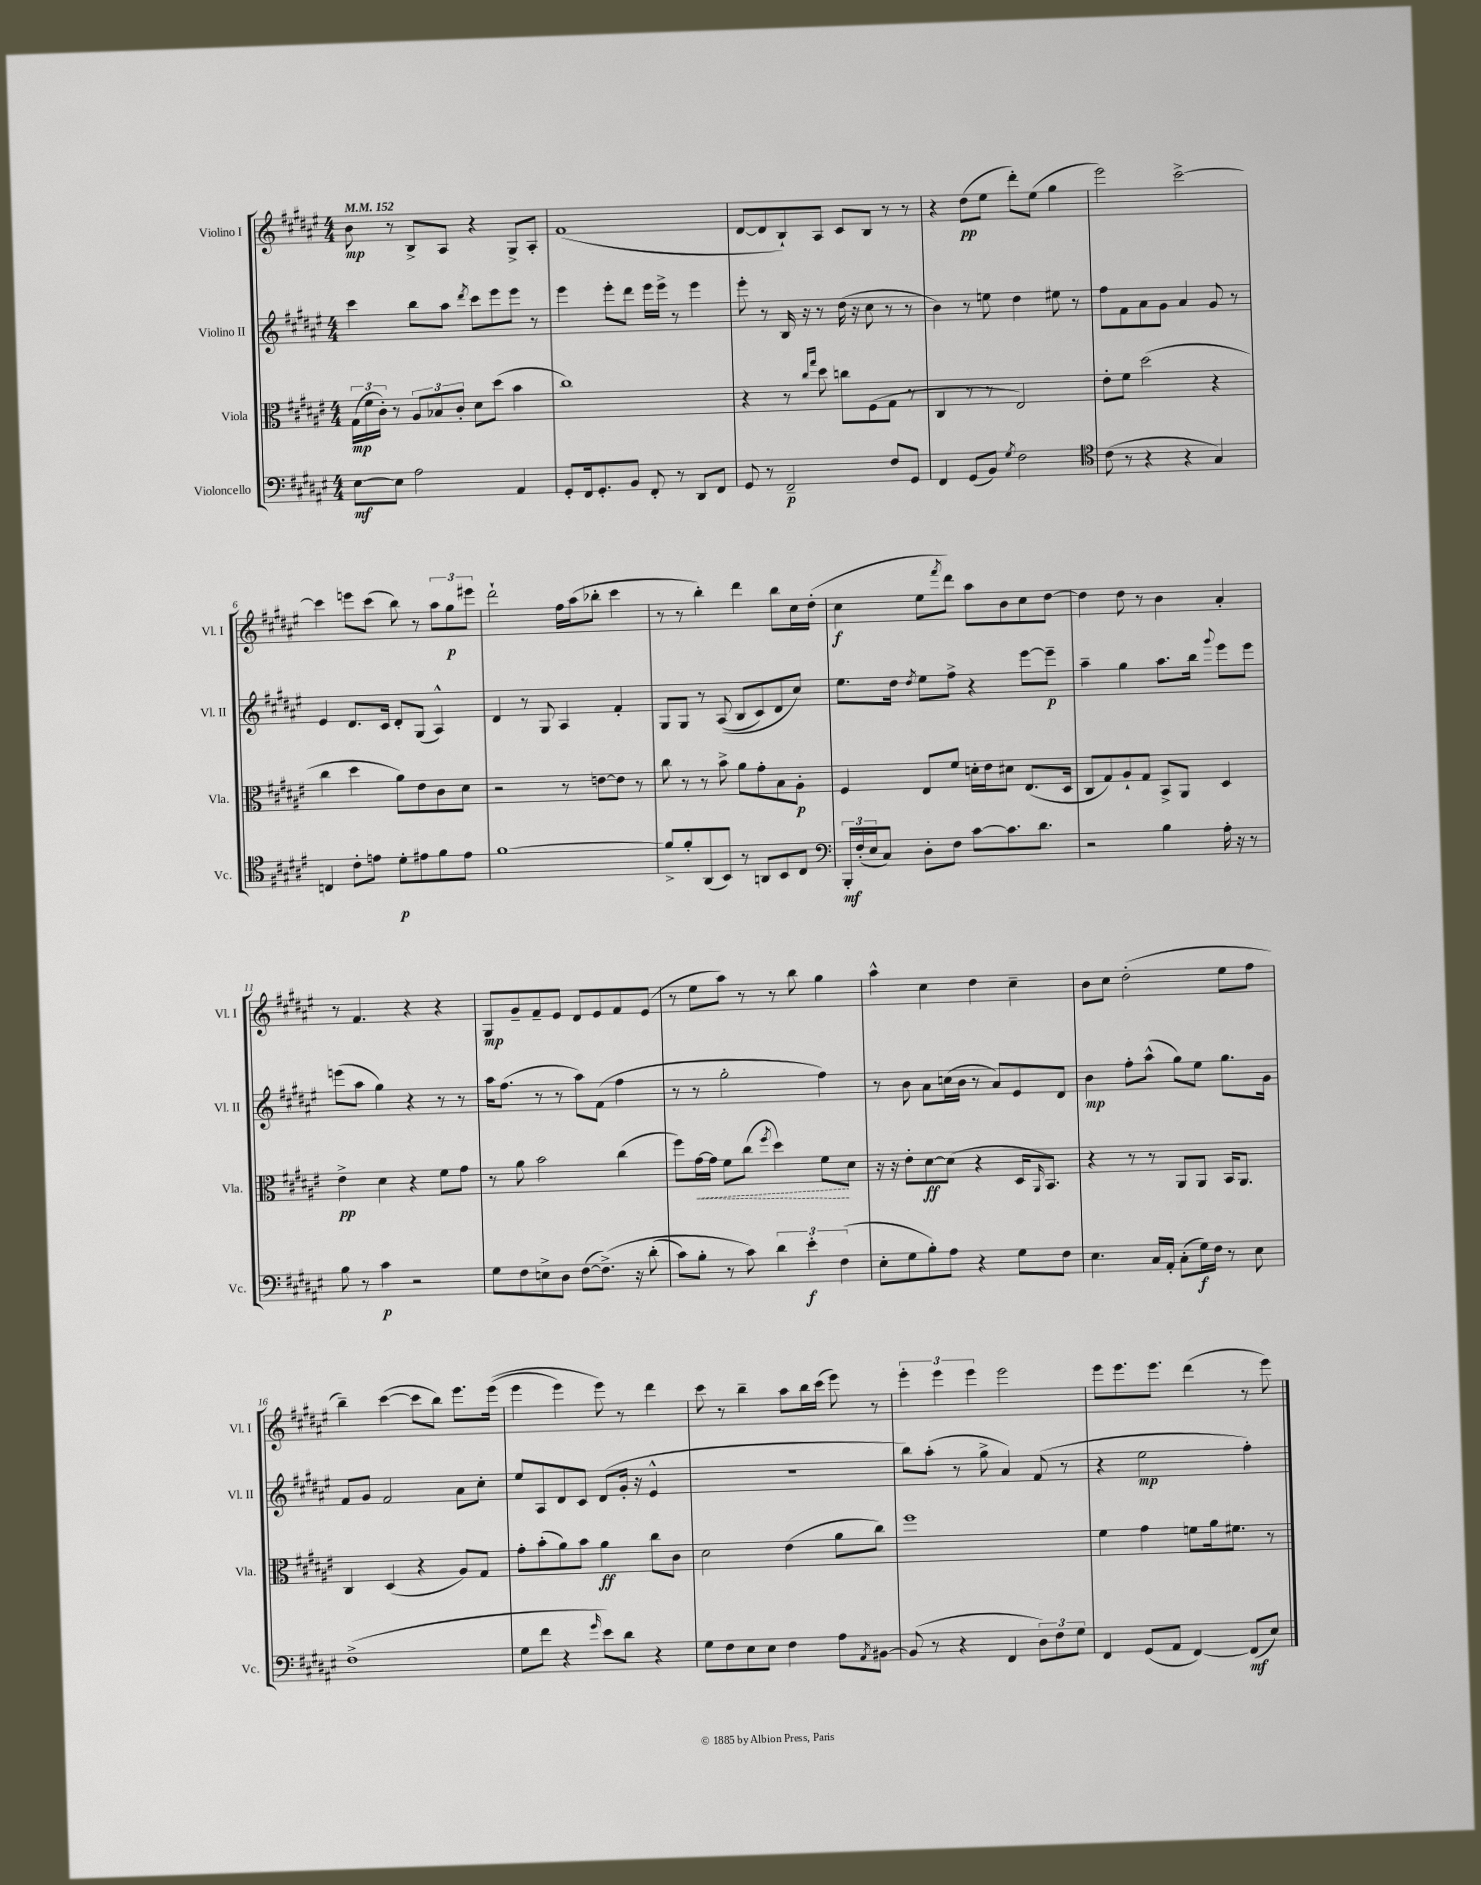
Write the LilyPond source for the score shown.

<<
\new StaffGroup <<
\new Staff = "s0" \with { instrumentName = "Violino I" shortInstrumentName = "Vl. I" } {
    \clef treble \key fis \major \numericTimeSignature \time 4/4 \tempo 4 = 152
    b'8\mp r8 b8-> ais8 r4 gis8-> ais8-. |
    fis'1( |
    dis'8~ dis'8 b8-!) ais8 cis'8 b8 r8 r8 |
    r4 dis''8\pp( eis''8 dis'''8-.) eis''8( gis''4 |
    eis'''2) cis'''2~-> |
    cis'''4 e'''8 cis'''8( b''8) r8 \tuplet 3/2 { ais''8 gis''8\p eis'''8 } |
    dis'''2-! fis''16 ais''16( bes''8-. cis'''4 |
    r8 r8 b''4-.) dis'''4 b''8 cis''16 dis''16-.( |
    cis''4\f eis''8 \acciaccatura { fis'''8 } dis'''8) ais''8 b'8 cis''8 dis''8~ |
    dis''4 dis''8 r8 b'4 ais'4-. |
    r8 fis'4. r4 r4 |
    gis8\mp gis'8-- fis'8-- eis'8 dis'8 eis'8 fis'8 eis'8( |
    r8 eis''8 ais''8) r8 r8 b''8 gis''4 |
    ais''4-^ cis''4 dis''4 cis''4-- |
    b'8 cis''8 dis''2-.( eis''8 fis''8 |
    b''4--) cis'''4~( cis'''8 b''8) eis'''8. eis'''16(\( |
    eis'''4 eis'''4) eis'''8\) r8 dis'''4 |
    cis'''8 r8 b''4-- ais''8 b''16 cis'''16( eis'''8) r8 |
    \tuplet 3/2 { eis'''4-. eis'''4 eis'''4 } eis'''2 |
    eis'''8 eis'''8. eis'''8. dis'''4( r8 eis'''8) \bar "|." |
}
\new Staff = "s1" \with { instrumentName = "Violino II" shortInstrumentName = "Vl. II" } {
    \clef treble \key fis \major \numericTimeSignature \time 4/4
    cis'''4 b''8 ais''8 \acciaccatura { dis'''8 } cis'''8 eis'''8 eis'''8 r8 |
    eis'''4 eis'''8-. dis'''8 eis'''16 eis'''16-> r8 eis'''4 |
    eis'''8-. r8 b16 r16 r8 dis''16( r16 cis''8 r8 r8 |
    b'4) r8 e''8 dis''4 eis''8 r8 |
    fis''8 fis'8 ais'8 gis'8 ais'4 gis'8 r8 |
    eis'4 dis'8. cis'16 dis'8-. gis8( ais4-^) |
    dis'4 r8 gis8 ais4 fis'4-. |
    gis8 gis8 r8 ais8(\( b8 cis'8) dis'8 cis''8\) |
    eis''8. dis''16 \acciaccatura { dis''8 } eis''8 fis''8-> r4 eis'''8~ eis'''8--\p |
    ais''4-- gis''4 ais''8. b''16 \appoggiatura { gis'''8 } eis'''8 eis'''8 |
    e'''8( ais''8 gis''4) r4 r8 r8 |
    ais''16 fis''8.( r8 r8 ais''8) fis'8( fis''4 |
    r8 r8 gis''2-. fis''4) |
    r8 b'8 ais'8 c''16( b'16 r8 ais'8) eis'8 dis'8 |
    b'4\mp fis''8-. ais''8-^( gis''8) eis''8 gis''8. gis'16 |
    fis'8 gis'8 fis'2 ais'8 cis''8-. |
    eis''8 ais8 dis'8 cis'8 dis'8( gis'16-. r16 eis'4-^ |
    R1 |
    b''8) ais''8-.( r8 gis''8-> ais'4) fis'8( r8 |
    r4 eis''2\mp fis''4-.) \bar "|." |
}
\new Staff = "s2" \with { instrumentName = "Viola" shortInstrumentName = "Vla." } {
    \clef alto \key fis \major \numericTimeSignature \time 4/4
    \tuplet 3/2 { gis16\mp( fis'16 cis'16-.) } r8 \tuplet 3/2 { ais8 bes8 cis'8-. } dis'8 dis''8( b'4 |
    cis''1) |
    r4 r8 \grace { cis''16 gis''16 } dis''8 c''8 fis8( gis8 r8 |
    cis4 r8 r8 eis2) |
    eis'8-. fis'8 dis''2( r4 |
    cis''4 dis''4 ais'8) eis'8 cis'8 dis'8 |
    r2 r8 e'8~ e'8 r8 |
    cis''8 r8 r8 b'8-> ais'8 gis'8-. b8 ais8-.\p |
    fis4 eis8 fis'8 d'16-. eis'16 dis'8 eis8.( dis16 |
    cis8 gis8) ais8-! gis8 b,8-> ais,8 dis4 |
    eis'4->\pp dis'4 r4 fis'8 gis'8 |
    r8 ais'8 b'2 cis''4( |
    fis''8) \once \override Hairpin.style = #'dashed-line gis'16~\< gis'16 fis'8 cis''8( \acciaccatura { fis''8 } dis''4) fis'8\! dis'8 |
    r16 r16 eis'8-. dis'8~\ff dis'8( r4 dis16 \grace { ais,16 } b,8.) |
    r4 r8 r8 ais,8 ais,8 b,16 ais,8. |
    cis4 dis4( r4 ais8) gis8 |
    gis'8-. b'8-.( ais'8) b'8 ais'4\ff cis''8 cis'8 |
    dis'2 eis'4( ais'8 cis''8) |
    fis''1 |
    fis'4 gis'4 f'8 ais'16 fis'8. r8 \bar "|." |
}
\new Staff = "s3" \with { instrumentName = "Violoncello" shortInstrumentName = "Vc." } {
    \clef bass \key fis \major \numericTimeSignature \time 4/4
    eis8~\mf eis8 ais2 ais,4 |
    gis,8-. fis,16 gis,8.-. b,8 fis,8-. r8 dis,8 fis,8 |
    gis,8 r8 fis,2--\p fis8 gis,8 |
    fis,4 gis,8( b,8) \acciaccatura { gis8 } fis2 |
    \clef tenor cis'8( r8 r4 r4 gis4) |
    c4 cis'8-. e'8 dis'8-.\p eis'8 fis'8 eis'8 |
    fis'1~ |
    fis'8-> fis'8-. ais,8( b,8) r8 a,8 b,8 cis8 |
    \clef bass \tuplet 3/2 { b,,16-.\mf fis16-.( eis16 } cis8) dis8-. fis8 cis'8~ cis'8. dis'8. |
    r2 b4 ais16-. r16 r8 |
    b8 r8 cis'4\p r2 |
    gis8 fis8 e8-> dis8 fis8~( fis8.->)\( r16 dis'8-.( |
    cis'8) b8-. r8 cis'8\) \tuplet 3/2 { dis'4 eis'4-.\f fis4( } |
    eis8-. gis8 b8-.) ais8 r4 gis8 fis8 |
    eis4. cis16 ais,16-. cis8-.( gis16\f) fis16 r8 eis8 |
    fis1->( |
    gis8 fis'8 r4 \grace { gis'16 } eis'8) dis'8 r4 |
    gis8 fis8 eis8 eis8 fis4 ais8 \acciaccatura { ais,8 } bis,8~ |
    bis,8( r8 r4 fis,4 \tuplet 3/2 { dis8) fis8 gis8 } |
    fis,4 gis,8( ais,8 fis,4~) fis,8\mf( eis8) \bar "|." |
}
>>
>>
